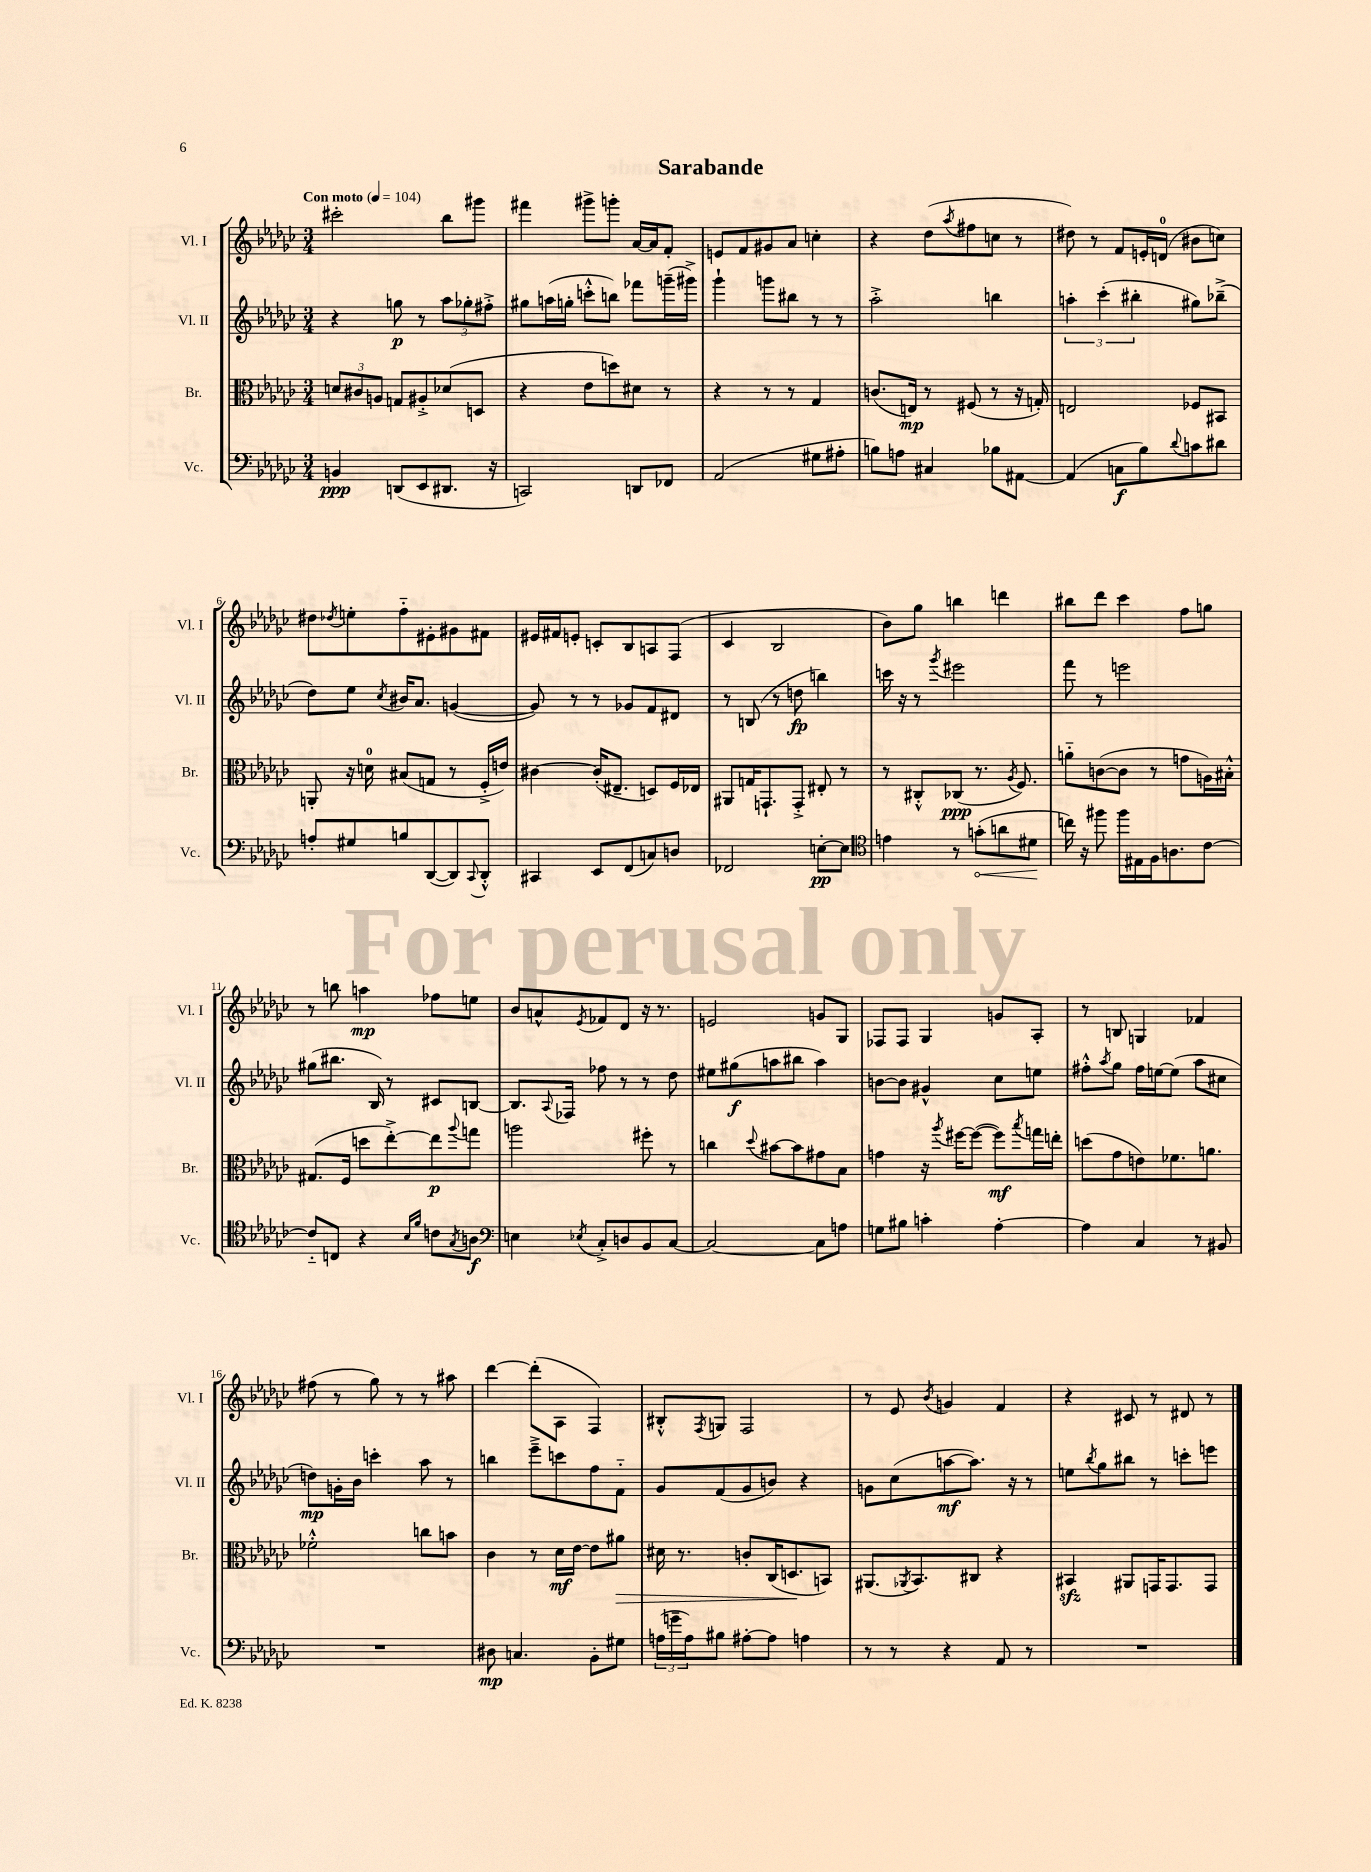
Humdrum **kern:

**kern	**dynam	**kern	**dynam	**kern	**dynam	**kern	**dynam
*part4	*part4	*part3	*part3	*part2	*part2	*part1	*part1
*staff4	*staff4	*staff3	*staff3	*staff2	*staff2	*staff1	*staff1
*I"Vc.	*	*I"Br.	*	*I"Vl. II	*	*I"Vl. I	*
*I'Vc.	*	*I'Br.	*	*I'Vl. II	*	*I'Vl. I	*
*clefF4	*	*clefC3	*	*clefG2	*	*clefG2	*
*k[b-e-a-d-g-c-]	*	*k[b-e-a-d-g-c-]	*	*k[b-e-a-d-g-c-]	*	*k[b-e-a-d-g-c-]	*
*M3/4	*	*M3/4	*	*M3/4	*	*M3/4	*
*MM104	*	*MM104	*	*MM104	*	*MM104	*
=1	=1	=1	=1	=1	=1	=1	=1
!	!	!	!	!	!	!LO:TX:a:B:t=Con moto	!
4BBn/	ppp	12dn/L	.	4r	.	2ccc#X'\	.
.	.	12c#X/	.	.	.	.	.
.	.	12An/J	.	.	.	.	.
(8DDn/L	.	8Gn/L	.	8ggn\	p	.	.
8EE-/	.	8A#X'^/	.	8r	.	.	.
8.DD#X/J	.	(8d-X/	.	12aa-\L	.	8bb-\L	.
.	.	.	.	12gg-X'\	.	.	.
.	.	8Dn/J	.	.	.	8ggg#X\J	.
.	.	.	.	12ff#X'^\J	.	.	.
16r	.	.	.	.	.	.	.
=2	=2	=2	=2	=2	=2	=2	=2
2CCn/)	.	4r	.	8gg#X\L	.	4fff#X\	.
.	.	.	.	(16aan\L	.	.	.
.	.	.	.	16ggn'\JJ	.	.	.
.	.	8e-\L	.	8cccn'^^\L	.	8ggg#X^\L	.
.	.	8ddn\)	.	8bbn\J)	.	8gggn'\J	.
8DDn/L	.	8d#X\J	.	8fff-X\L	.	[16a-/LL	.
.	.	.	.	.	.	16a-/J]	.
8FF-X/J	.	8r	.	(16gggn~\L	.	8f'/J	.
.	.	.	.	16ggg#X^\JJ)	.	.	.
=3	=3	=3	=3	=3	=3	=3	=3
(2AA-/	.	4r	.	4ggg-`\	.	8en/L	.
.	.	.	.	.	.	8f/	.
.	.	8r	.	8gggn\L	.	8g#X/	.
.	.	8r	.	8bb#X\J	.	8a-/J	.
8G#X\L	.	4G-/	.	8r	.	4ccn'\	.
8A#X'\J	.	.	.	8r	.	.	.
=4	=4	=4	=4	=4	=4	=4	=4
8Bn\L)	.	(8.cn/L	.	2aa-'^\	.	4r	.
8An\J	.	.	.	.	.	.	.
.	.	16En/Jk)	mp	.	.	.	.
4C#X/	.	8r	.	.	.	(8dd-\L	.
.	.	.	.	.	.	8qaa-/	.
.	.	(8F#X/	.	.	.	8ff#X\	.
8B-X\L	.	8r	.	4bbn\	.	8ccn\J	.
[8AA#X\J	.	16r	.	.	.	8r	.
.	.	16Gn'/)	.	.	.	.	.
=5	=5	=5	=5	=5	=5	=5	=5
(4AA#/]	.	2En/	.	6aan'\	.	8dd#X\)	.
.	.	.	.	.	.	8r	.
.	.	.	.	(6ccc-'\	.	.	.
8Cn\L	f	.	.	.	.	8f/L	.
.	.	.	.	6bb#X'\	.	.	.
8B-\)	.	.	.	.	.	16en'/L	.
.	.	.	.	.	.	(16dn/JJ	.
8qqd-/	.	.	.	.	.	.	.
8cn\	.	8F-X/L	.	8gg#X\L)	.	8b#X\L	.
8d#X\J	.	8BB#X/J	.	(8bb-X~^\J	.	8ccn\J)	.
!!LO:LB:g=z
=6	=6	=6	=6	=6	=6	=6	=6
8An'/L	.	8AAn'/	.	8dd-\L)	.	8dd#X\L	.
.	.	.	.	.	.	8qdd-X/	.
8G#X/	.	16r	.	8ee-\J	.	8een'\	.
.	.	16dn\	.	.	.	.	.
.	.	.	.	8qcc-/	.	.	.
8Bn/	.	(8B#X/L	.	16b#X/KL	.	8ff\	.
.	.	.	.	8.a-/J	.	.	.
([8DD-/	.	8Gn/J	.	.	.	8e#X'\	.
8DD-/])	.	8r	.	([4gn/	.	8g#X\	.
8qqCC-/	.	.	.	.	.	.	.
8DD-'^^/J	.	16F'^/LL	.	.	.	8f#X\J	.
.	.	16en/JJ)	.	.	.	.	.
=7	=7	=7	=7	=7	=7	=7	=7
4CC#X/	.	[4c#X\	.	8g/])	.	16e#X/LL	.
.	.	.	.	.	.	16f#X/J	.
.	.	.	.	8r	.	8en'/J	.
8EE-/L	.	(16c#'/KL]	.	8r	.	8cn'/L	.
.	.	8.E#X~/J	.	.	.	.	.
(8FF/	.	.	.	8g-X/L	.	8B-/	.
8Cn/)	.	8Dn/L)	.	8f/	.	8An/	.
8Dn/J	.	16F/L	.	8d#X/J	.	(8F/J	.
.	.	16E-X/JJ	.	.	.	.	.
=8	=8	=8	=8	=8	=8	=8	=8
2FF-X/	.	8AA#X/L	.	8r	.	4c-/	.
.	.	16Gn/K	.	(8Bn/	.	.	.
.	.	8.GGn`/	.	.	.	.	.
.	.	.	.	8r	.	2B-/	.
.	.	8GG'^/J	.	8ddn\	fp	.	.
[8En'\L	pp	8E#X'/	.	4bbn\)	.	.	.
8E\J]	.	8r	.	.	.	.	.
=9	=9	=9	=9	=9	=9	=9	=9
*clefC4	*	*	*	*	*	*	*
4en\	.	8r	.	16cccn\	.	8b-\L)	.
.	.	.	.	16r	.	.	.
.	.	8C#X'^^/L	.	8r	.	8gg-\J	.
.	.	.	.	8qggg-/	.	.	.
8r	.	(8C-X/J	ppp	2eee#X\	.	4bbn\	.
!	!LO:HP:b	!	!	!	!	!	!
(8gn'\L	<	8.r	.	.	.	.	.
8an\	.	.	.	.	.	4dddn\	.
.	.	8qA-/	.	.	.	.	.
.	.	8.F/)	.	.	.	.	.
8d#X\J	.	.	.	.	.	.	.
.	[	.	.	.	.	.	.
=10	=10	=10	=10	=10	=10	=10	=10
16ccn\)	.	8an\L	.	8fff\	.	8bb#X\L	.
16r	.	.	.	.	.	.	.
8ff#X\	.	([8cn\	.	8r	.	8ddd-\J	.
16ff#\LL	.	8c\J]	.	2eeen\	.	4ccc-\	.
16E#X\	.	.	.	.	.	.	.
16F\J	.	8r	.	.	.	.	.
8.An\	.	.	.	.	.	.	.
.	.	8gn\L	.	.	.	8ff\L	.
[8c-\J	.	16An\L)	.	.	.	8ggn\J	.
.	.	16B#X'^^\JJ	.	.	.	.	.
!!LO:LB:g=z
=11	=11	=11	=11	=11	=11	=11	=11
8c-/L]	.	(8.G#X/L	.	(8gg#X\L	.	8r	.
8Cn/J	.	.	.	8.bb#X\J	.	8bbn\	.
.	.	16F/Jk	.	.	.	.	.
4r	.	8ddn\L	.	.	.	4aan\	mp
.	.	.	.	16B-/)	.	.	.
.	.	[8ee-'^\)	.	8r	.	.	.
16qqB-/LL	.	.	.	.	.	.	.
16qqf/JJ	.	.	.	.	.	.	.
8cn\L	.	8ee-\]	p	8c#X/L	.	8ff-X\L	.
8qG-/	.	8qqaa-/	.	.	.	.	.
8An\J	f	8ggn\J	.	[8Bn/J	.	8een\J	.
=12	=12	=12	=12	=12	=12	=12	=12
*clefF4	*	*	*	*	*	*	*
4En\	.	2aan\	.	8.B/L]	.	8b-/L	.
.	.	.	.	.	.	8an^^/	.
.	.	.	.	8qqA-/	.	.	.
.	.	.	.	16F-X/Jk	.	.	.
8qE-X/	.	.	.	.	.	8qe-/	.
8C-'^/L	.	.	.	8ff-X\	.	8f-X/	.
8Dn/	.	.	.	8r	.	8d-/J	.
8BB-/	.	8ff#X'\	.	8r	.	16r	.
.	.	.	.	.	.	8.r	.
[8C-/J	.	8r	.	8dd-\	.	.	.
=13	=13	=13	=13	=13	=13	=13	=13
2C-/_	.	4ccn\	.	8ee#X\L	.	2en/	.
.	.	.	.	(8gg#X\	f	.	.
.	.	8qqdd-/	.	.	.	.	.
.	.	[8b#X\L	.	8aan\	.	.	.
.	.	8b#\]	.	8bb#X\J	.	.	.
8C-\L]	.	8g#X\	.	4aa\)	.	8gn/L	.
8An\J	.	8B-\J	.	.	.	8G-/J	.
=14	=14	=14	=14	=14	=14	=14	=14
8Gn\L	.	4gn\	.	[8bn\L	.	8F-X/L	.
8B#X\J	.	.	.	8b\J]	.	8F-/J	.
4cn'\	.	16r	.	4g#X^^/	.	4G-/	.
.	.	8qaa-/	.	.	.	.	.
.	.	[16ff#X\KL	.	.	.	.	.
.	.	(8ff#\J_	.	.	.	.	.
[4A-'\	.	8ff#\L])	mf	8cc-\L	.	8gn/L	.
.	.	8qbb-/	.	.	.	.	.
.	.	16ggn\L	.	8een\J	.	8A-'/J	.
.	.	16een'\JJ	.	.	.	.	.
=15	=15	=15	=15	=15	=15	=15	=15
4A-\]	.	(8ddn\L	.	8ff#X'^^\L	.	8r	.
.	.	.	.	8qaa-/	.	.	.
.	.	8g-\	.	8gg-\J	.	8Bn/	.
4C-/	.	8en\)	.	16ff#\LL	.	4Gn/	.
.	.	.	.	[16een\J	.	.	.
.	.	8.f-X\	.	(8ee\J]	.	.	.
8r	.	.	.	8aa-\L	.	4f-X/	.
.	.	8.an\J	.	.	.	.	.
8BB#X/	.	.	.	8cc#X\J	.	.	.
!!LO:LB:g=z
=16	=16	=16	=16	=16	=16	=16	=16
2.r	.	2f-X'^^\	.	8ddn\L)	mp	(8ff#X\	.
.	.	.	.	16gn'\L	.	8r	.
.	.	.	.	16b-\JJ	.	.	.
.	.	.	.	4cccn'\	.	8gg-\)	.
.	.	.	.	.	.	8r	.
.	.	8ccn\L	.	8aa-\	.	8r	.
.	.	8bn\J	.	8r	.	8aa#X\	.
=17	=17	=17	=17	=17	=17	=17	=17
8D#X\	mp	4c-\	.	4bbn\	.	[4ddd-\	.
4.Cn/	.	.	.	.	.	.	.
.	.	8r	.	8eee-~^\L	.	(8ddd-'\L]	.
.	.	16d-\LL	mf	8cccn\	.	8A-\J	.
.	.	[16e-\JJ	.	.	.	.	.
8BB-'\L	.	8e-\L]	.	8ff\	.	4F/)	.
!	!	!	!LO:HP:b	!	!	!	!
8G#X\J	.	8a#X\J	>	8f\J	.	.	.
=18	=18	=18	=18	=18	=18	=18	=18
(24An\LL	.	16d#X\	.	8g-/L	.	8B#X'^^/L	.
24gn~\	.	.	.	.	.	.	.
.	.	8.r	.	.	.	.	.
24A\J)	.	.	.	.	.	.	.
.	.	.	.	.	.	8qF/	.
8B#X\J	.	.	.	(8f/	.	8Gn/J	.
[8A#X'\L	.	8cn'/L	.	8g-/	.	2F/	.
8A#\J]	.	(16C-/K	.	8bn/J)	.	.	.
.	.	8.Dn/	.	.	.	.	.
4An\	.	.	.	4r	.	.	.
.	.	8BBn/J)	]	.	.	.	.
=19	=19	=19	=19	=19	=19	=19	=19
8r	.	(8.AA#X/L	.	8gn\L	.	8r	.
8r	.	.	.	(8cc-\	.	8e-/	.
.	.	8qAA-X/	.	.	.	.	.
.	.	8.BB-/)	.	.	.	.	.
.	.	.	.	.	.	8qb-/	.
4r	.	.	.	[8aan\	mf	4gn/	.
.	.	8C#X/J	.	8.aa\J])	.	.	.
8AA-/	.	4r	.	.	.	4f/	.
.	.	.	.	16r	.	.	.
8r	.	.	.	8r	.	.	.
=20	=20	=20	=20	=20	=20	=20	=20
2.r	.	4BB#Xzz/	.	8een\L	.	4r	.
.	.	.	.	8qbb-/	.	.	.
.	.	.	.	8gg-\	.	.	.
.	.	8AA#X/L	.	8bb#X\J	.	8c#X/	.
.	.	16GGn/K	.	8r	.	8r	.
.	.	8.GG/	.	.	.	.	.
.	.	.	.	8cccn'\L	.	8d#X/	.
.	.	8GG/J	.	8eeen\J	.	8r	.
==	==	==	==	==	==	==	==
*-	*-	*-	*-	*-	*-	*-	*-
